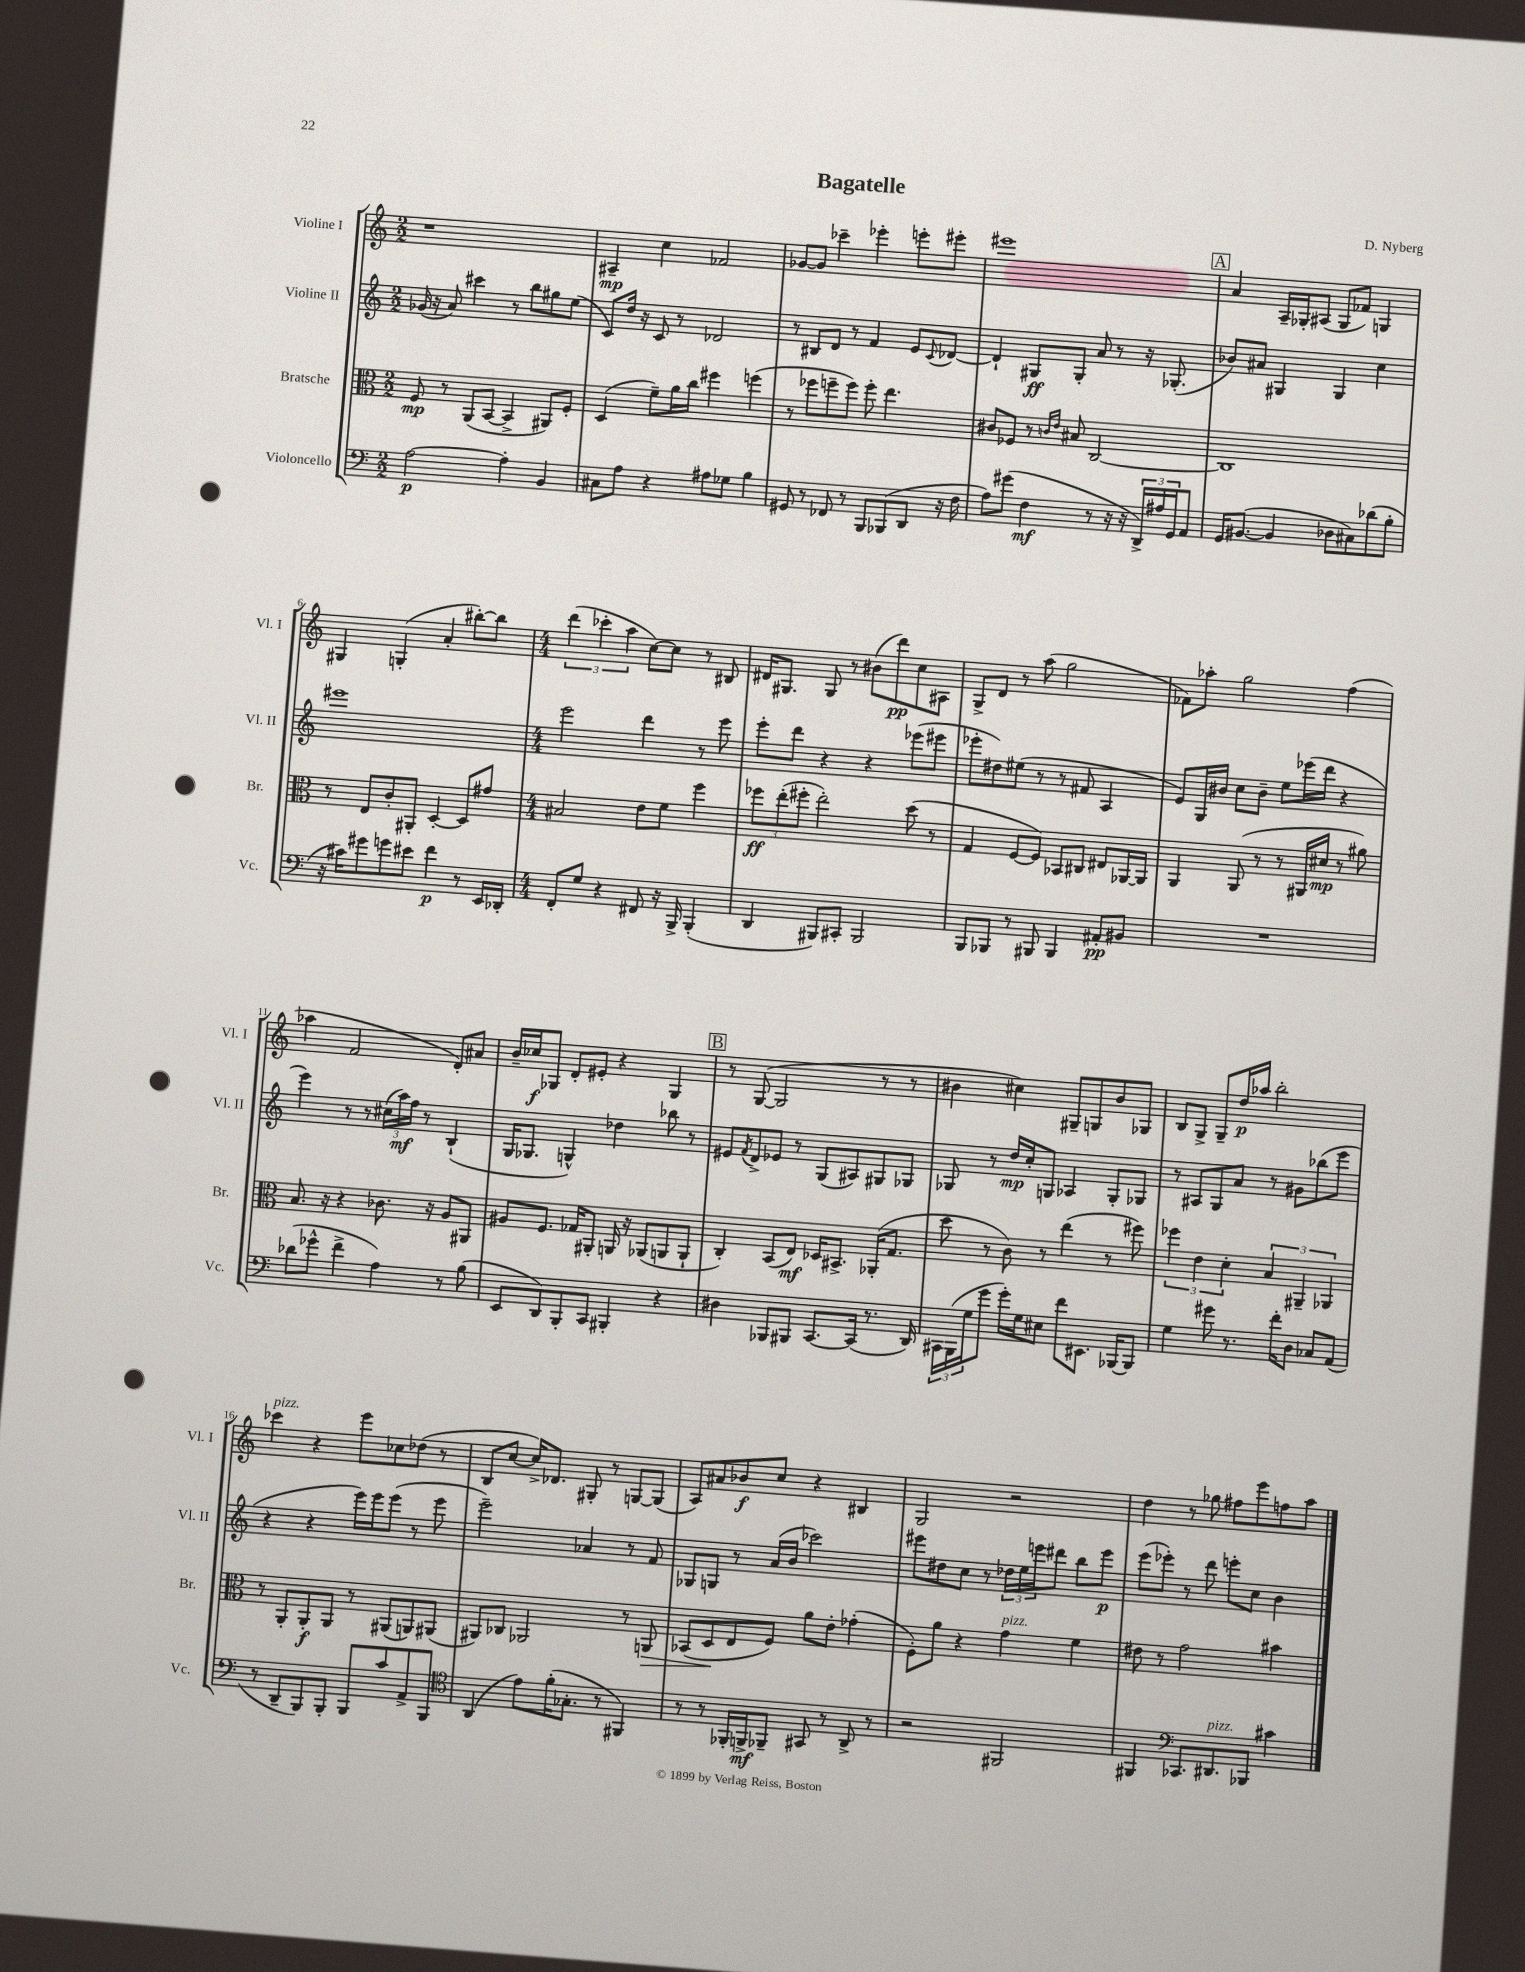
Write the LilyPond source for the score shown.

\header { title = "Bagatelle" composer = "D. Nyberg" }
<<
\new StaffGroup <<
\new Staff = "s0" \with { instrumentName = "Violine I" shortInstrumentName = "Vl. I" } {
    \clef treble \key c \major \numericTimeSignature \time 2/2
    r1 |
    ais4--\mp c''4 fes'2 |
    ges'8~ ges'8 ces'''4-- ees'''4-. e'''8-. eis'''8-. |
    eis'''1 |
    \mark \markup { \box "A" } a'4 a16-- ges16-. ais8( ges8 fes'8) g4 |
    gis4 g4-.( a'4-. bis''8~-.) bis''8 |
    \numericTimeSignature \time 4/4 \tuplet 3/2 { d'''4( ces'''4-. a''4 } c''8~) c''8 r8 bis8 |
    dis'16 gis8. gis8 r8 bis'8( d'''8\pp) c''8 ais8 |
    g8-> d'8 r8 a''8( g''2 |
    fes'8) aes''8-. g''2 f''4( |
    aes''4 f'2 d'8-.) ais'8 |
    b'16-- ces''16\f ges8 d'8-. eis'8-. r4 ges4 |
    \mark \markup { \box "B" } r8 g8~( g2 r8 r8 |
    bis'4 cis''4) gis8-- g8 bis'8 ges8 |
    b8 g8-> g8-- d''16\p aes''16 b''2-. |
    ces'''4^\markup { \italic "pizz." } r4 e'''8 ces''8 des''8( r8 |
    b8 c''8~ c''16->) des'8. gis8-. r8 g8~ g8( |
    a8) ais'8 bes'8\f c''8 r4 bis4 |
    g2 r2 |
    d''4 r8 ges''8 fis''8 e'''8 f''8 a''8 \bar "|." |
}
\new Staff = "s1" \with { instrumentName = "Violine II" shortInstrumentName = "Vl. II" } {
    \clef treble \key c \major \numericTimeSignature \time 2/2
    ges'16( r16 a'8) cis'''4 r8 b''8 gis''8 e''8( |
    c'8) d''16 r16 c'8 r8 des'2 |
    r8 bis8 d'8 r8 f'4 e'8 \appoggiatura { c'8 } des'8~ |
    des'4-! gis8\ff gis8-. a'8 r8 r16 ges8.-.( |
    \mark \markup { \box "A" } bes'8) ais'8 gis4 gis4 c''4 |
    eis'''1 |
    \numericTimeSignature \time 4/4 e'''2 d'''4 r8 e'''8 |
    e'''8-. d'''8 r4 r4 ees'''8( eis'''8 |
    ees'''8-. dis''8) eis''8( r8 r8 fis'8 a4 |
    e'8) g16 bis'16 c''8 bis'8-- e''8 ees'''16( d'''16 r4 |
    e'''4) r8 r8 \tuplet 3/2 { cis''16( a''16\mf) f''16 } r8 b4-!( |
    g16 ges8. g4-^) des''4 bes''8 r8 |
    \mark \markup { \box "B" } eis'8 \acciaccatura { f'8 } d'8-> ees'8 r8 g8( ais8) gis8 ges8 |
    ges8 r8 d''16\mp c''16-. g8 aes4 g8-. ges8 |
    r8 ais8 g8 a'8 r8 gis'8 bes''8( e'''8 |
    r4 r4 e'''16) e'''16 e'''8( r8 e'''8 |
    e'''2--) aes'4 r8 f'8 |
    ges8 g8 r8 a'16( b'16 ces'''2) |
    eis'''8 dis''8 c''8 r8 \tuplet 3/2 { des''16 e''16 e'''16 } dis'''8 b''8 e'''8\p |
    e'''8( ees'''8-.) r8 d'''8 e'''8-. c''8 b'4 \bar "|." |
}
\new Staff = "s2" \with { instrumentName = "Bratsche" shortInstrumentName = "Br." } {
    \clef alto \key c \major \numericTimeSignature \time 2/2
    f8\mp r8 a,8( b,8~ b,4-> ais,8) f8-. |
    d4( f'8--) a'16 c''16 fis''4 f''4( |
    r8 fes''8 f''8-- f''8) f''8-. e''4. |
    cis'8 fes8 r8 \grace { c'16 e'16 } bis8 c2~ |
    \mark \markup { \box "A" } c1 |
    r8 e8 c'8-. ais,8-. d4~-. d8 gis'8 |
    \numericTimeSignature \time 4/4 bis2 e'8 f'8 f''4 |
    \tuplet 3/2 { fes''8\ff e''8-.( fis''8-. } e''2-.) d''8( r8 |
    g4 f8~ f8) bes,8 cis8 eis8 aes,16~ aes,16 |
    a,4 a,8( r8 r8 ais,16 dis'16\mp r8 ais'8) |
    b8. r16 r4 ces'8. r16 a8 ais,8 |
    ais8 f8. ges16 ais,8-. a,16 r16 aes,8( a,8 a,8-! |
    \mark \markup { \box "B" } c4-.) b,8( e8\mf) des16 bis,8.-> aes,16-.( g8. |
    d''8 r8 c'8) r8 e''4( r8 fis''8) |
    \tuplet 3/2 { fes''4 e'4 d'4-. } \tuplet 3/2 { b4 ais,4-- aes,4 } |
    r8 a,8-. a,8-.\f a,8 r8 ais,8( a,8) ais,8( |
    ais,8) ces8 aes,2 r8 a,8\> |
    bes,8( d8\! e8 f8) a'8 e'8-. ges'4-.( |
    f8-.) a'8 r4 g'4^\markup { \italic "pizz." } f'4 |
    eis'8 r8 g'2 bis'4 \bar "|." |
}
\new Staff = "s3" \with { instrumentName = "Violoncello" shortInstrumentName = "Vc." } {
    \clef bass \key c \major \numericTimeSignature \time 2/2
    a2~\p a4-. b,4 |
    cis8 a8 r4 ais8 ges8 b4 |
    gis,8 r8 fes,8 r8 b,,8 bes,,8( d,8 r16 f16 |
    a8) gis'8( f4\mf r8 r16 r16 \tuplet 3/2 { d,16->) ais16 g,16 } a,8 |
    \mark \markup { \box "A" } g,16 bis,8.~( bis,4 des8 cis8) des'8( b8-. |
    r16 cis'16) gis'8 g'8 eis'8 f'4\p r8 e,16 des,16-. |
    \numericTimeSignature \time 4/4 f,8-. g8 r4 fis,8 r16 b,,16-> b,,4-.( |
    d,4 bis,,8) cis,8-. bis,,2 |
    b,,8 bes,,8 r8 bis,,8 bis,,4 ais,8-.\pp bis,8 |
    R1 |
    des'8( ges'8-^ f'4-> a4) r8 b8( |
    e,8 d,8) b,,8-. c,8 bis,,4-. r4 |
    \mark \markup { \box "B" } dis4 bes,,8 bis,,8 c,8.~ c,16( r8. d,16) |
    \tuplet 3/2 { cis,16 b,,16( g16 } g'8 g'16-.) g16 eis8 f'8 eis,8. bes,,16~ bes,,8 |
    g4 gis'8 r8. f'16-. d8 ces8 a,8( |
    r8 d,8-- b,,8) b,,8-. b,,8 c'8 a,8-> b,,8 |
    \clef tenor a,4( e'8) f'16-.( ges8.-. r8 fis,4) |
    r8 r8 fes,16-. f,16->\mf fes,8-- gis,8 r8 a,8-> r8 |
    r2 fis,2 |
    fis,4 \clef bass ces,8. dis,8.^\markup { \italic "pizz." } bes,,8 cis'4 \bar "|." |
}
>>
>>
